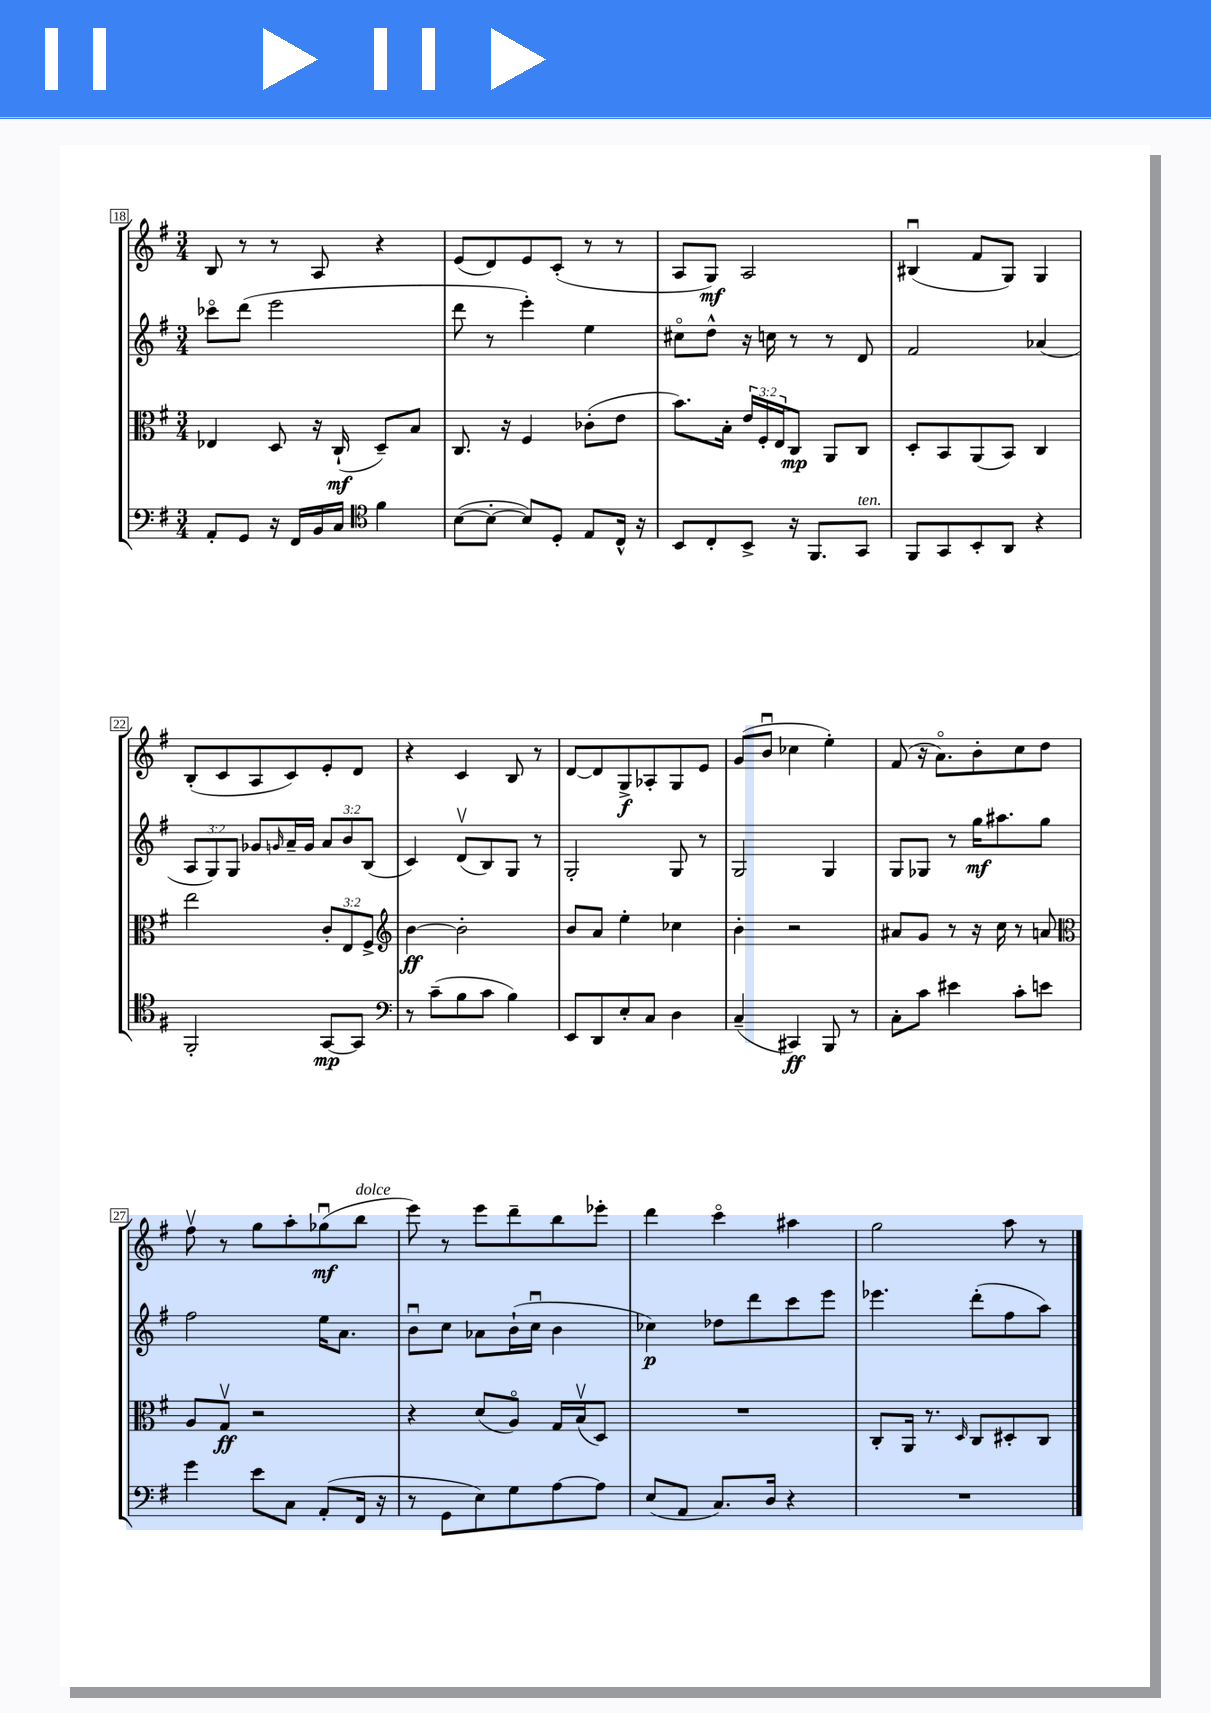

**kern	**kern	**kern	**kern
*staff4	*staff3	*staff2	*staff1
*clefF4	*clefC3	*clefG2	*clefG2
*k[f#]	*k[f#]	*k[f#]	*k[f#]
*M3/4	*M3/4	*M3/4	*M3/4
8AA'	4E-	8ccc-o	8B
8GG	.	(8ddd	8r
16r	8D	2eee	8r
16FF#	.	.	.
16BB	16r	.	8A
16C	(16C`	.	.
*clefC4	*	*	*
4f#	8D~)	.	4r
.	8B	.	.
=	=	=	=
([8B	8.C	8ddd	(8e
8B'_	.	8r	8d)
.	16r	.	.
8B])	4F#	4eee')	8e
8D'	.	.	(8c'
8E	(8c-'	4ee	8r
16C^^	8e	.	8r
16r	.	.	.
=	=	=	=
8BB	8.b)	8cc#o	8A
8C'	.	8dd^^	8G)
.	16B'	.	.
8BB^	24e	16r	2A
.	24F#'	.	.
.	.	16cc	.
.	24E	.	.
16r	8C	8r	.
8.FF#	.	.	.
.	8AA	8r	.
8GG	8C	8d	.
=	=	=	=
8FF#	8D'	2f#	(4B#u
8GG	8BB	.	.
8BB'	(8AA	.	8f#
8AA	8BB)	.	8G)
4r	4C	(4a-	4G
=	=	=	=
2FF#'	2ee	12A	(8B'
.	.	12G)	.
.	.	.	8c
.	.	12G	.
.	.	8g-	8A
.	.	16qqg	.
.	.	16a~	8c)
.	.	16g	.
[8GG	12c'	12a	8e'
.	12E	12b	.
8GG]	.	.	8d
.	12F#^	(12B	.
=	=	=	=
*clefF4	*clefG2	*	*
8r	[4b	4c)	4r
(8c~	.	.	.
8B	2b']	(8dv	4c
8c	.	8B)	.
4B)	.	8G	8B
.	.	8r	8r
=	=	=	=
8EE	8b	2G'	[8d
8DD	8a	.	8d]
8E'	4ee'	.	8G^
8C	.	.	8A-'
4D	4cc-	8G	8G
.	.	8r	8e
=	=	=	=
(4C~	4b'	2G	(8g
.	.	.	8bu
4CC#)	2r	.	4cc-
8BBB	.	4G	4ee')
8r	.	.	.
=	=	=	=
8C'	8a#	8G	(8f#
8c	8g	8G-	16r
.	.	.	8.ao)
4e#	8r	8r	.
.	16r	16gg	8b'
.	16cc	8.aa#	.
8c'	8r	.	8cc
8e	8a	8gg	8dd
=	=	=	=
*	*clefC3	*	*
4g	8A	2ff#	8ff#v
.	8Gv	.	8r
8e	2r	.	8gg
8C	.	.	8aa'
(8AA'	.	16ee	(8gg-u
.	.	8.a	.
16FF#	.	.	8bb
16r	.	.	.
=	=	=	=
8r	4r	8bu	8eee)
8GG	.	8cc	8r
8E)	(8d	8a-	8eee
8G	8Ao)	(16b`	8ddd~
.	.	16ccu	.
[8A	16G	4b	8bb
.	(16Bv	.	.
8A]	8D)	.	8eee-'
=	=	=	=
(8E	2.r	4cc-)	4ddd
8AA	.	.	.
8.C)	.	8dd-	4ccco
.	.	8ddd	.
16D	.	.	.
4r	.	8ccc	4aa#
.	.	8eee	.
=	=	=	=
2.r	8C'	4.eee-	2gg
.	16AA	.	.
.	8.r	.	.
.	16qqD	.	.
.	8C	(8ddd'	.
.	8D#'	8ff#	8aa
.	8C	8aa)	8r
==	==	==	==
*-	*-	*-	*-
